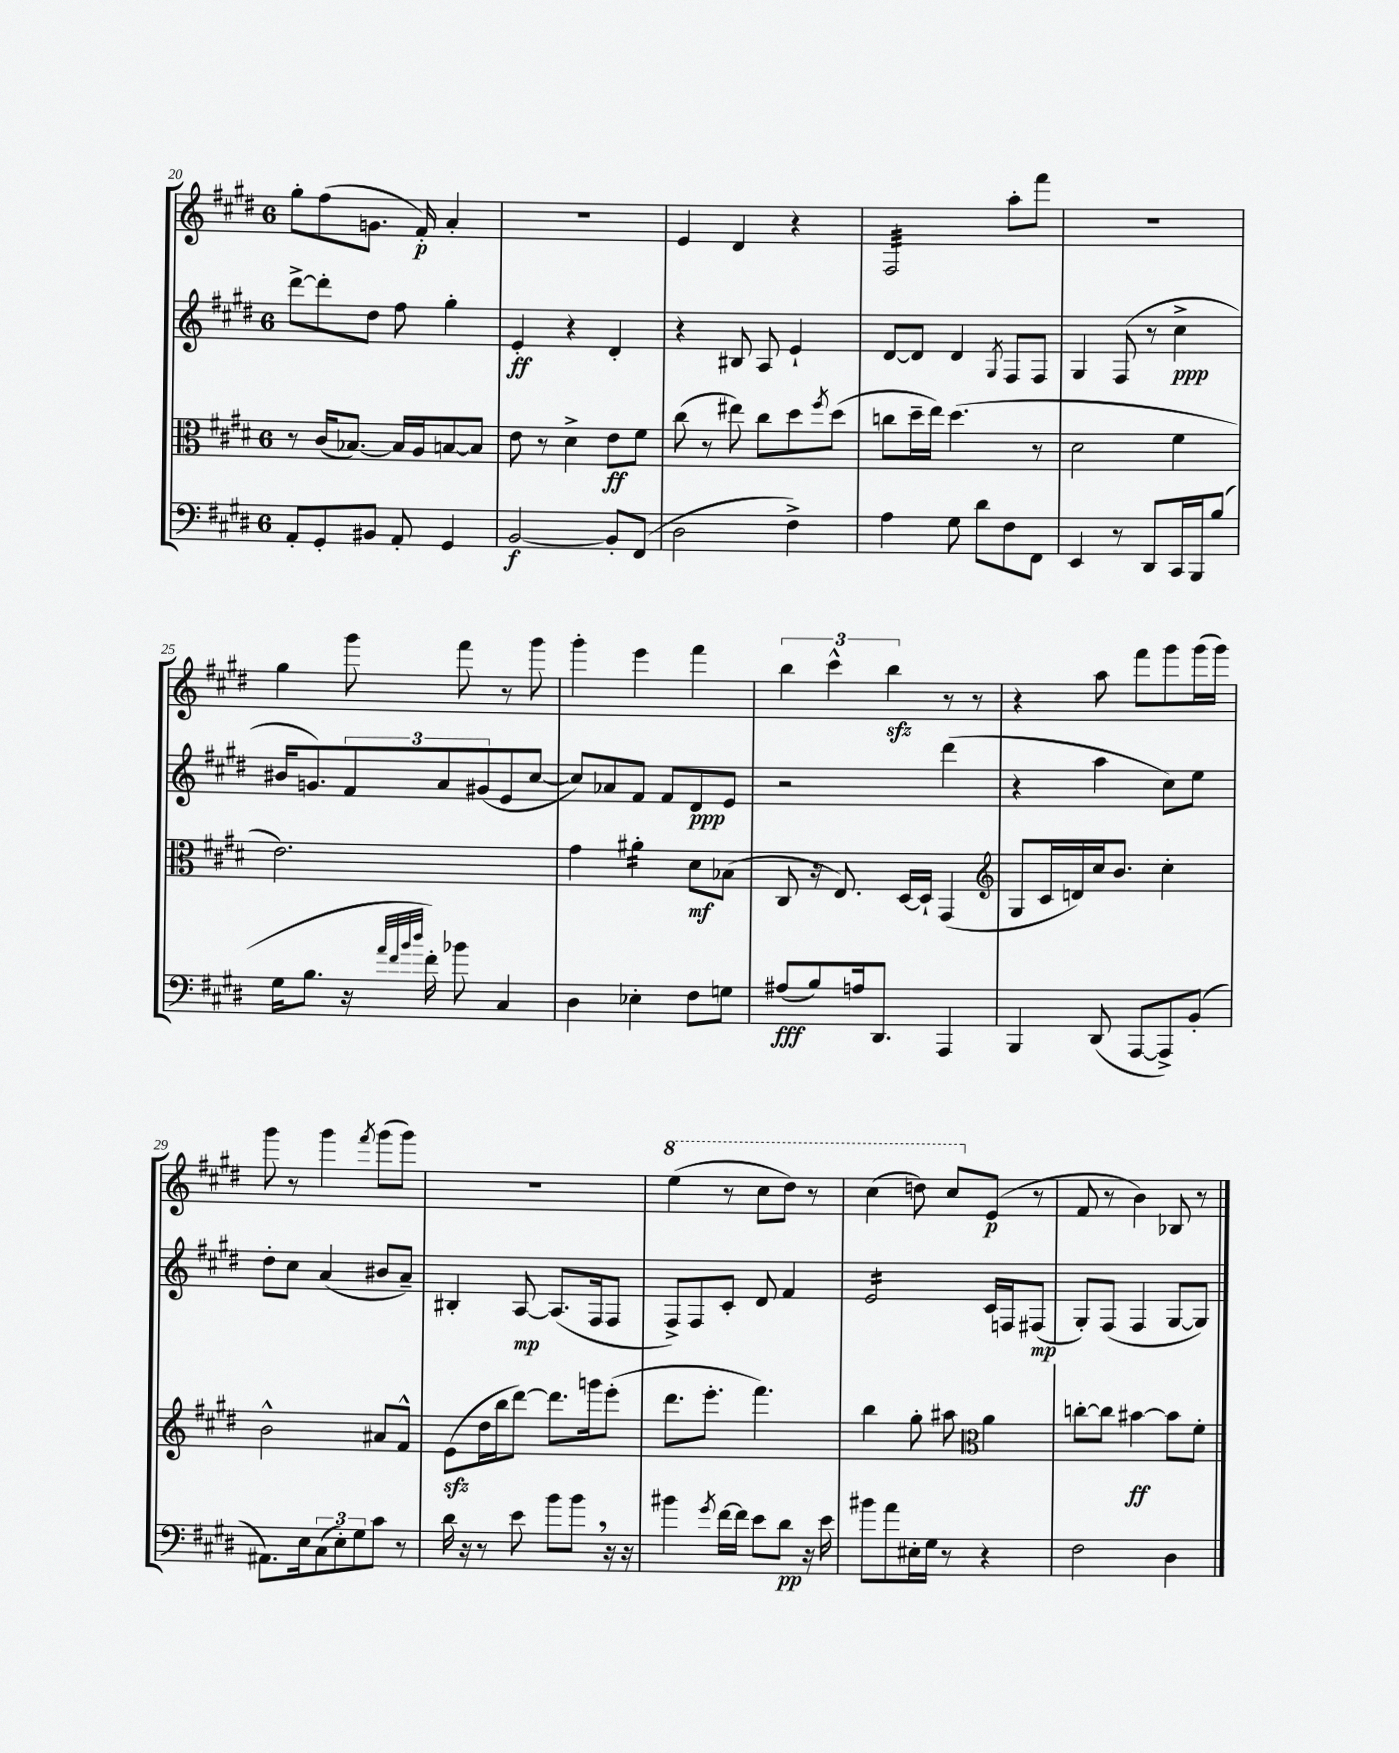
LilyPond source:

<<
\new StaffGroup <<
\new Staff = "s0" {
    \clef treble \key e \major \once \override Staff.TimeSignature.style = #'single-digit \time 6/8
    gis''8-. fis''8( g'8. fis'16-.\p) a'4-. |
    R2. |
    e'4 dis'4 r4 |
    fis2:32 a''8-. fis'''8 |
    R2. |
    gis''4 gis'''8 fis'''8 r8 gis'''8 |
    gis'''4-. e'''4 fis'''4 |
    \tuplet 3/2 { b''4 cis'''4-^ b''4\sfz } r8 r8 |
    r4 a''8 fis'''8 gis'''8 gis'''16( gis'''16) |
    gis'''8 r8 gis'''4 \acciaccatura { fis'''8 } gis'''8( gis'''8) |
    R2. |
    \ottava #1 e'''4( r8 cis'''8 dis'''8) r8 |
    cis'''4( d'''8) cis'''8 \ottava #0 e'8\p( r8 |
    fis'8 r8 b'4) bes8 r8 \bar "|." |
}
\new Staff = "s1" {
    \clef treble \key e \major \once \override Staff.TimeSignature.style = #'single-digit \time 6/8
    dis'''8~-> dis'''8-. dis''8 fis''8 gis''4-. |
    e'4-.\ff r4 dis'4-. |
    r4 bis8 a8 e'4-! |
    dis'8~ dis'8 dis'4 \acciaccatura { gis8 } fis8 fis8 |
    gis4 fis8( r8 cis''4->\ppp |
    bis'16 g'8.) \tuplet 3/2 { fis'8 a'8 gis'8( } e'8 cis''8~ |
    cis''8) aes'8 fis'8 fis'8 dis'8\ppp e'8 |
    r2 dis'''4( |
    r4 a''4 cis''8) e''8 |
    dis''8-. cis''8 a'4( bis'8 a'8--) |
    bis4-. a8~\mp a8.( fis16 fis8 |
    fis8->) fis8 cis'8-. dis'8 fis'4 |
    e'2:16 cis'16 f16 fis8\mp( |
    gis8-.) fis8( fis4 gis8~ gis8) \bar "|." |
}
\new Staff = "s2" {
    \clef alto \key e \major \once \override Staff.TimeSignature.style = #'single-digit \time 6/8
    r8 cis'16( bes8.~) bes16 a16 b8~ b8 |
    e'8 r8 dis'4-> e'8\ff fis'8 |
    cis''8( r8 eis''8) cis''8 dis''8 \acciaccatura { fis''8 } dis''8( |
    c''8 dis''16-- e''16) dis''4.( r8 |
    dis'2 fis'4 |
    e'2.) |
    gis'4 ais'4:16-. dis'8\mf bes8( |
    cis8 r16 e8.) dis16~ dis16-! gis,4( |
    \clef treble gis8 cis'16 d'16) cis''16 b'8. cis''4-. |
    b'2-^ ais'8 fis'8-^ |
    e'8\sfz( dis''16 b''16 dis'''8~) dis'''8. g'''16 e'''8-.( |
    dis'''8. e'''8.-. fis'''4.) |
    b''4 gis''8-. ais''8 \clef alto a'4 |
    c''8~-. c''8 bis'4~\ff bis'8 fis'8-. \bar "|." |
}
\new Staff = "s3" {
    \clef bass \key e \major \once \override Staff.TimeSignature.style = #'single-digit \time 6/8
    a,8-. gis,8-. bis,8 a,8-. gis,4 |
    b,2~\f b,8-. fis,8( |
    dis2 fis4->) |
    a4 gis8 dis'8 fis8 fis,8 |
    e,4 r8 dis,8 cis,16 b,,16 b8( |
    gis16 b8. r16 \grace { a'32 fis'32 b'32 dis''32 } fis'16-.) bes'8 cis4 |
    dis4 ees4-. fis8 g8 |
    ais8\fff( b8) a16 dis,8. a,,4 |
    b,,4 dis,8( a,,8~ a,,8->) b,8-.( |
    ais,8.) e16 \tuplet 3/2 { cis8( e8-.) gis8 } cis'8 r8 |
    dis'16 r16 r8 e'8 b'8 b'8 \breathe r16 r16 |
    bis'4 \acciaccatura { gis'8 } fis'16~ fis'16 e'8 dis'8\pp r16 e'16 |
    bis'8 a'8 eis16-. gis16 r8 r4 |
    fis2 dis4 \bar "|." |
}
>>
>>
\layout { \context { \Score currentBarNumber = #20 } }
